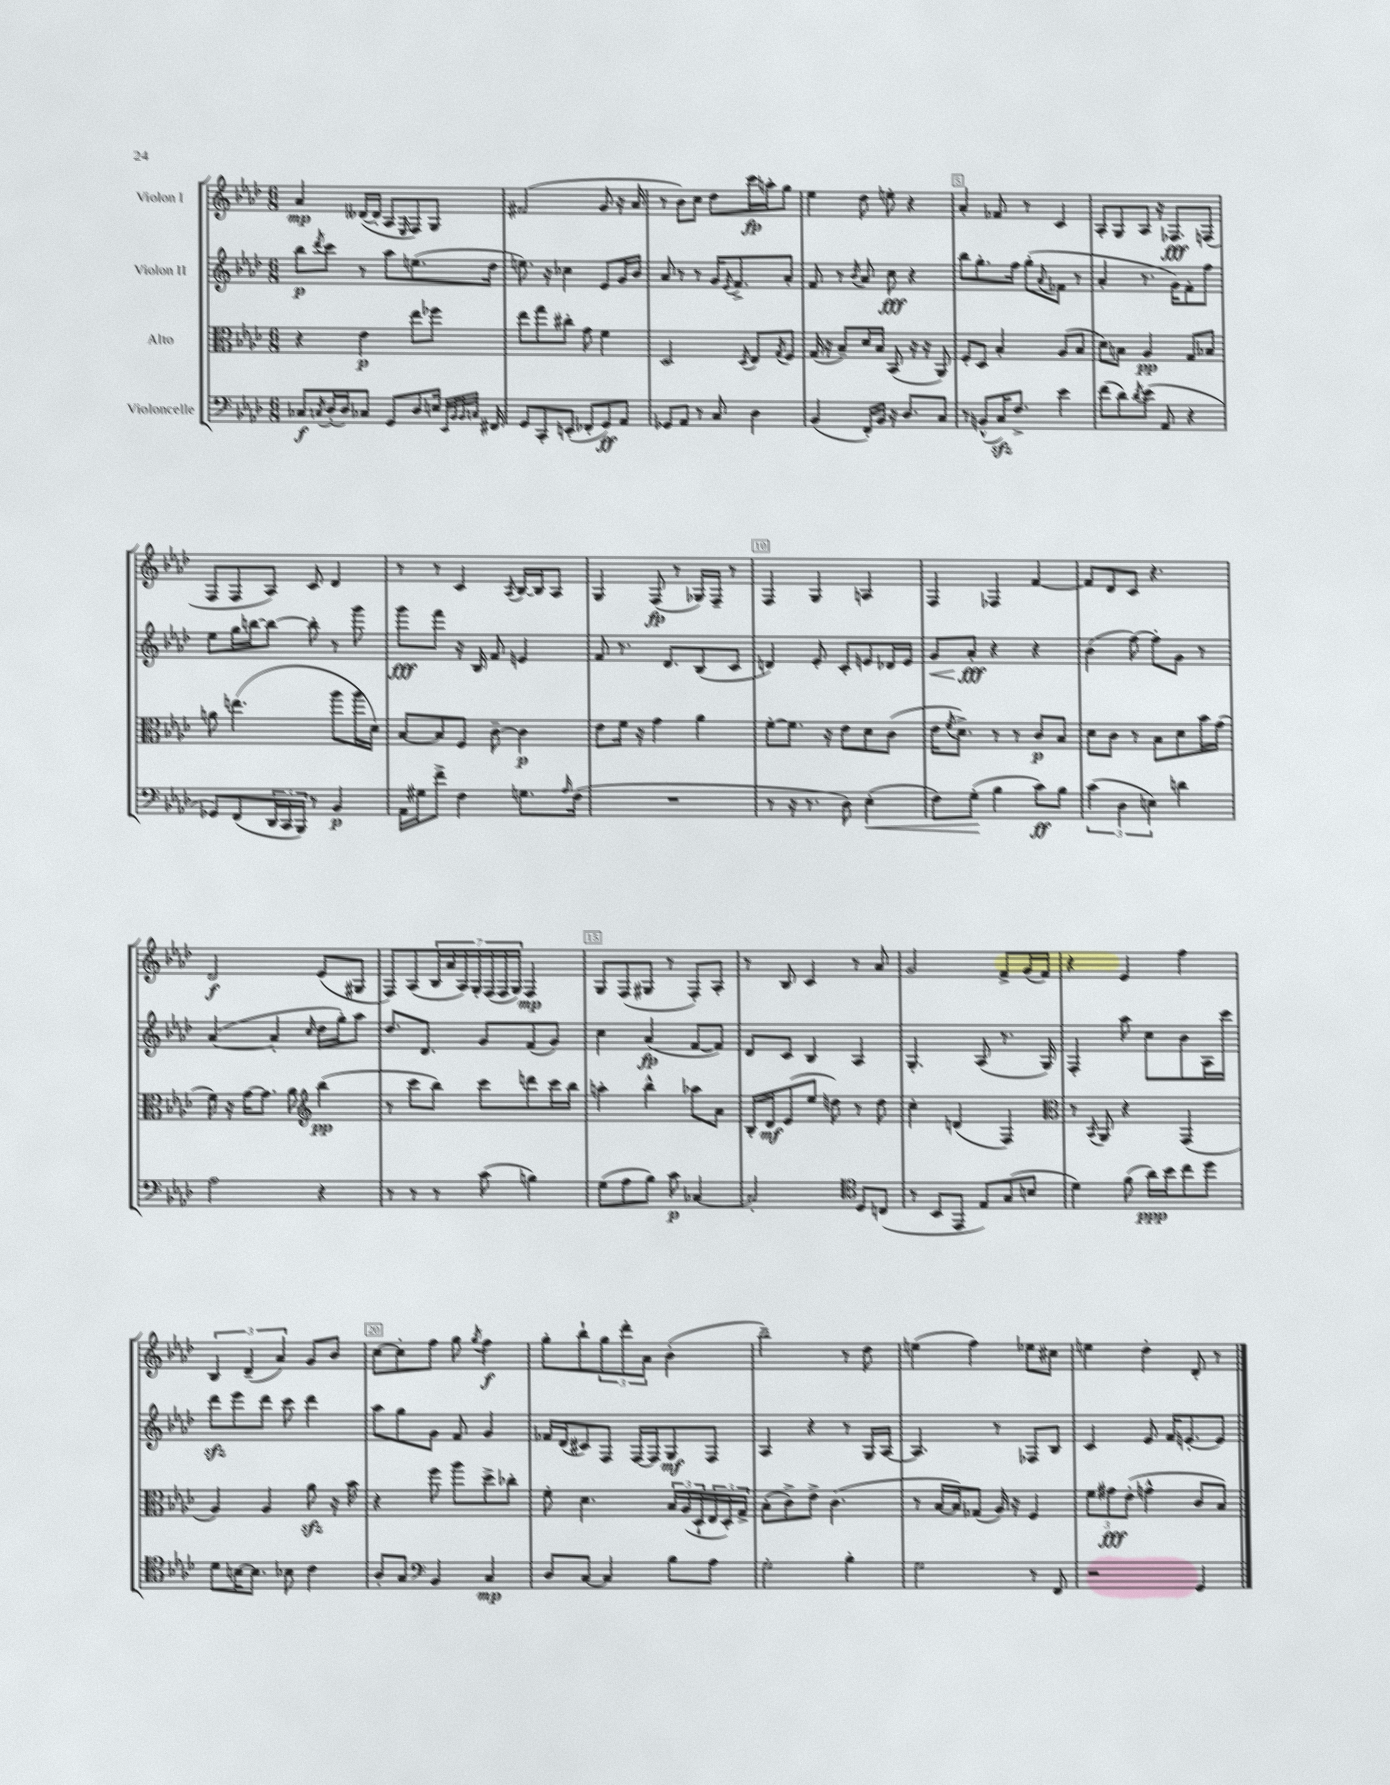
<<
\new StaffGroup <<
\new Staff = "s0" \with { instrumentName = "Violon I" } {
    \clef treble \key aes \major \numericTimeSignature \time 6/8
    aes'4\mp deses'16~( deses'16-. aes8 \grace { ees16 } f8) g8 |
    fis'2( g'8 r16 aes'16 |
    r8 bes'8) c''8 des''8 c'''16\fp a''16-. g''8 |
    ees''4 des''8 e''8-. r4 |
    aes'4-. fes'8 r8 c'4 |
    aes8-. g8 aes8 r16 fes8.\fff f8( |
    f8 f8 aes8) c'8 des'4 |
    r8 r8 c'4 \acciaccatura { aes8 } bes16~ bes16 aes8 |
    g4 f8\fp( r8 ges16) f16-- r8 |
    f4 g4 a4 |
    f4 fes4 f'4~ |
    f'8 des'8 c'8 r4. |
    des'2\f ees'8( gis8 |
    f8) aes8( \tuplet 7/4 { bes16 aes'16 aes16) g16-. f16( f16 g16) } f4\mp |
    g8 f8( gis8 r8 f8-.) aes8-. |
    r8 bes8 c'4 r8 aes'8 |
    g'2 f'8-> g'16( f'16) |
    r4 ees'4 f''4 |
    \tuplet 3/2 { bes4 des'4--( aes'4) } g'8 bes'8 |
    c''8~ c''8-. f''8 g''8 \acciaccatura { g''8 } f''4\f |
    g''8-. bes''8-! \tuplet 3/2 { g''8 des'''8-. aes'8 } bes'4-.( |
    bes''2--) r8 des''8 |
    e''4( f''4) ees''8 cis''8 |
    e''4 des''4-. des'8-. r8 \bar "|." |
}
\new Staff = "s1" \with { instrumentName = "Violon II" } {
    \clef treble \key aes \major \numericTimeSignature \time 6/8
    bes''8\p \acciaccatura { des'''8 } c'''8 r8 aes''8 e''8.( des''16 |
    e''8.) r16 ces''4 ees'8 g'16 bes'16 |
    aes'8 r8 r8 g'16 \acciaccatura { ees'8 } f'8.-> aes'8-. |
    f'8 r8 \acciaccatura { bes'8 } aes'8 c''8\fff r4 |
    bes''8 g''8.-. f''16 g''8-.( \appoggiatura { aes'8 } fes'8 r8 |
    aes'4-. r8. g'16) f'8-. f''8 |
    ees''8 g''16 b''16~ b''8~ b''8-. r8 g'''8 |
    g'''8\fff f'''8 r16 bes16 f'8 e'4 |
    f'8 r8. des'8. bes8( c'8 |
    d'4) ees'8-. c'8-. e'8 des'16 e'16 |
    g'8\< aes'8-.\fff\! r4 r4 |
    bes'4( f''8~) f''8-. g'8 r8 |
    aes'4~( aes'4-. \grace { c''16 } des''16 g''16-.) aes''8 |
    des''8. des'8. g'8 f'8( g'8) |
    c''4 aes'4\fp( f'8~ f'8) |
    des'8 c'8 bes4 aes4 |
    g4.-. aes8( r8. g16) |
    f4-. aes''8 c''8 bes'8 aes16 c'''16 |
    des'''8\sfz ees'''8 des'''8 c'''8 des'''4 |
    aes''8 g''8 g'8 f'8 g'4 |
    fes'16 des'16( cis'8) f8 f16~ f16 g8\mf f8 |
    aes4 r4 r8 g16 aes16~ |
    aes4. r8 fes8 bes8 |
    c'4 ees'8 f'16 e'8.~-. e'8 \bar "|." |
}
\new Staff = "s2" \with { instrumentName = "Alto" } {
    \clef alto \key aes \major \numericTimeSignature \time 6/8
    r4 ees'4\p ees''8 fes''8 |
    ees''8 g''8 cis''8-. g'8 f'4 |
    des2 \acciaccatura { des8 } ees8 \acciaccatura { g8 } f8 |
    g16( r16 bes8--) des'16 bes16 bes,8( r16 r16 aes,8) |
    f8-. des8 bes4-. aes8( bes8 |
    des'8) b8 aes4\pp g8 bes8 |
    a'8 e''4.( aes''8 aes''16 des'16) |
    bes8~ bes8 f8 c'8~-- c'4\p |
    ees'8 f'16 r16 g'4 aes'4 |
    f'8~-. f'8. r16 ees'8 des'8 c'8( |
    ees'16 \acciaccatura { f'8 } des'8.->) r8 r8 c'8\p bes8 |
    des'8 c'8 r8 bes8 des'8 bes'16 g'16( |
    f'16) r16 g'16~ g'8. aes'8 \clef treble bes''4\pp( |
    r8 c'''8 bes''8) c'''8 d'''8 c'''16 bes''16 |
    a''4-. bes''4-^ aes''8 aes'8 |
    bes16-. des'16\mf ees'8( ees''8 d''8) r8 d''8 |
    c''4-. d'4( f4) |
    \clef alto r8 \acciaccatura { bes,8 } aes,8 r4 g,4( |
    aes4) aes4 aes'8\sfz r16 bes'16 |
    r4 f''8 aes''8 des''8-> ces''8-. |
    f'8-. des'4. \tuplet 3/2 { bes16 aes16( des16-! } \tuplet 3/2 { ees16 des16-.) g16-> } |
    bes8-.( c'8->) ees'8-> c'4.( |
    r8 bes16~ bes16) ges8( aes16) r16 f4 |
    \tuplet 3/2 { f'8 gis'8\fff ees'8-.( } g'4-^ c'8 bes8) \bar "|." |
}
\new Staff = "s3" \with { instrumentName = "Violoncelle" } {
    \clef bass \key aes \major \numericTimeSignature \time 6/8
    ces8\f \acciaccatura { c8 } des16-.( des16) ces8 g,8 des8 e16 \grace { ees,32 bes,32 bes,32 c32 } fis,16 |
    g,8 c,8-. e,8-.( fes,8-. g,8\ff) aes,8 |
    ges,8 aes,8 r8 c8 des4 |
    bes,4( f,16-.) bes,16 r16 des8. c8 |
    r8 b,8-^( c16\sfz) f8.-> ees'4 |
    f'8( des'8) \acciaccatura { des'8 } ees'8( aes,8 r4 |
    ges,8) f,8( \tuplet 3/2 { des,16 c,16 bes,,16) } r8 bes,4\p |
    aes,16 gis16 f'8-> f4 g8. \grace { aes16 } f16( |
    R2. |
    r8 r16 r8. des8) ees4-.\<( |
    f8) g8-.\!( bes4 c'8\ff) bes8 |
    \tuplet 3/2 { c'4( des4 e4) } d'4 |
    aes2 r4 |
    r8 r8 r8 c'8( b4) |
    g8( aes8 bes8) c'8\p ces4~ |
    ces2-. \clef tenor des8 c8( |
    r8 bes,8 ees,8 ees8) g8( b8 |
    des'4) f'8( aes'16\ppp) bes'16 c''8 des''8 |
    des'8 b16~ b8. bes8 c'4 |
    aes8-. g8 \clef bass bes,4 c4\mp |
    des8 c8~ c4 bes8 aes8 |
    g2-. bes4-. |
    g2 r8 f,8 |
    r2 g,4 \bar "|." |
}
>>
>>
\layout { \context { \Score \override BarNumber.break-visibility = ##(#f #t #t) barNumberVisibility = #(every-nth-bar-number-visible 5) \override BarNumber.stencil = #(make-stencil-boxer 0.1 0.3 ly:text-interface::print) } }
